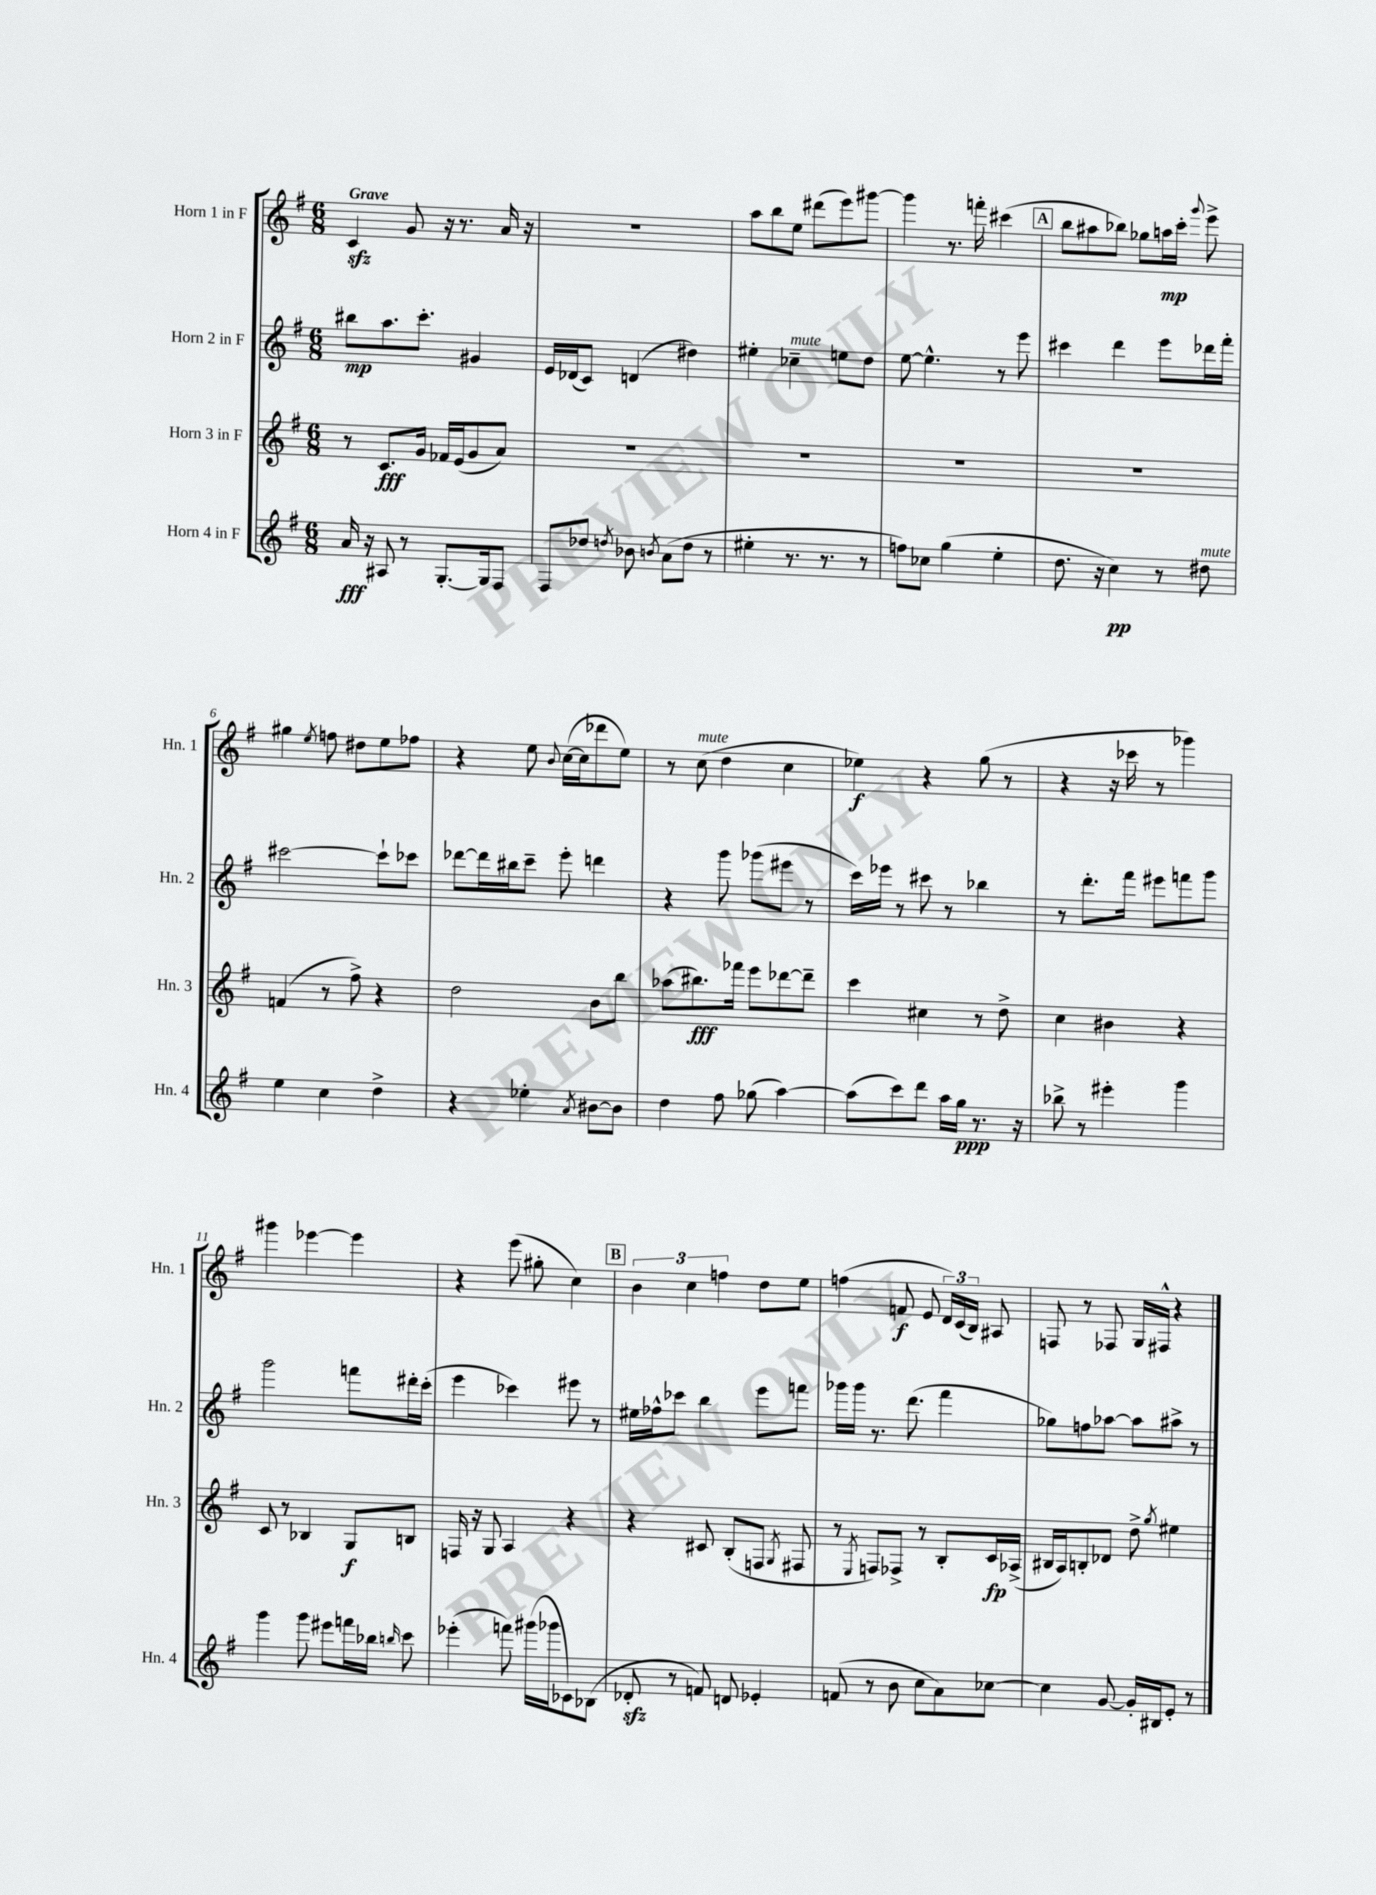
<<
\new StaffGroup <<
\new Staff = "s0" \with { instrumentName = "Horn 1 in F" shortInstrumentName = "Hn. 1" } {
    \clef treble \key g \major \numericTimeSignature \time 6/8 \tempo "Grave"
    \autoBeamOff c'4\sfz g'8 r16 r8. a'16 r16 |
    R2. |
    a''8[ b''8 e''8] dis'''8[( e'''8) gis'''8]~ |
    gis'''4 r8. f'''16-. cis'''4( |
    \mark \markup { \box "A" } b''8[ ais''8 bes''8]) ges''8[ a''16\mp c'''16]-. \appoggiatura { g'''8 } e'''8-> |
    gis''4 \acciaccatura { e''8 } f''8 dis''8[ e''8 fes''8] |
    r4 e''8 \appoggiatura { b'8 } c''16[~( c''16 des'''8 e''8]) |
    r8 c''8^\markup { \italic "mute" }( d''4 c''4 |
    ees''4\f) r4 g''8( r8 |
    r4 r16 ces'''16 r8 ges'''4) |
    gis'''4 ees'''4~ ees'''4 |
    r4 e'''8( gis''8-. c''4) |
    \mark \markup { \box "B" } \tuplet 3/2 { b'4 c''4 f''4 } d''8[ e''8] |
    f''4( f'8\f e'8 \tuplet 3/2 { d'16[) c'16( b16]) } ais8 |
    f8 r8 fes8 g16[ fis16]-^ r4 \bar "|." |
}
\new Staff = "s1" \with { instrumentName = "Horn 2 in F" shortInstrumentName = "Hn. 2" } {
    \clef treble \key g \major \numericTimeSignature \time 6/8
    \autoBeamOff bis''8[\mp a''8. c'''8.]-. gis'4 |
    e'16[ des'16( c'8]) d'4( dis''4) |
    eis''4-. ces''4--^\markup { \italic "mute" } e''8[ d''8] |
    e''8~ e''4.-^ r8 e'''8 |
    \mark \markup { \box "A" } cis'''4 d'''4 e'''8[ des'''16 fis'''16]-. |
    cis'''2~ cis'''8[-! ces'''8] |
    des'''8[~ des'''16 bis''16 c'''8]-- e'''8-. d'''4 |
    r4 g'''8 ges'''8[( eis'''8] r8 |
    c'''16[) ees'''16] r8 cis'''8 r8 bes''4 |
    r8 d'''8.[-. fis'''16] eis'''8[ f'''8 g'''8] |
    g'''2 f'''8[ dis'''16-. c'''16]-.( |
    e'''4 ces'''4) eis'''8 r8 |
    \mark \markup { \box "B" } eis''16[ fes''16-^ ces'''8] b''4 e'''8[ f'''8] |
    ges'''16[ ges'''16] r8. d'''8.( fis'''4 |
    ges''8[) f''8 aes''8]~ aes''8[ ais''8]-> r8 \bar "|." |
}
\new Staff = "s2" \with { instrumentName = "Horn 3 in F" shortInstrumentName = "Hn. 3" } {
    \clef treble \key g \major \numericTimeSignature \time 6/8
    \autoBeamOff r8 c'8.[\fff g'16] fes'16[ e'16( g'8 a'8]) |
    R2. |
    R2. |
    R2. |
    \mark \markup { \box "A" } R2. |
    f'4( r8 fis''8->) r4 |
    d''2 b'8[ b''8] |
    aes''8[( bis''8.\fff) fes'''16] e'''8[ des'''8~ des'''8]-- |
    c'''4 cis''4 r8 d''8-> |
    c''4 bis'4 r4 |
    c'8 r8 bes4 g8[\f b8] |
    f16 r16 g8 a4 r4 |
    \mark \markup { \box "B" } r4 cis'8 b8[-.( f8] \acciaccatura { g8 } fis8 |
    r8 \acciaccatura { e8 } f8[) fes8]-> r8 b8[-. c'16\fp aes16]->( |
    bis16[ a16) b8-. des'8] d''8-> \acciaccatura { g''8 } eis''4 \bar "|." |
}
\new Staff = "s3" \with { instrumentName = "Horn 4 in F" shortInstrumentName = "Hn. 4" } {
    \clef treble \key g \major \numericTimeSignature \time 6/8
    \autoBeamOff a'16\fff r16 ais8 r8 g8.[~-. g16 fis8] |
    fis8[ des''8] \acciaccatura { d''8 } bes'8 \acciaccatura { b'8 } a'8[( d''8] r8 |
    eis''4-. r8. r8. r8 |
    f''8[) ces''8] g''4( e''4-. |
    \mark \markup { \box "A" } d''8. r16 c''4\pp) r8 dis''8^\markup { \italic "mute" } |
    e''4 c''4 d''4-> |
    r4 ees''4-. \acciaccatura { a'8 } bis'8[~ bis'8] |
    d''4 fis''8 ges''8( a''4~) |
    a''8[( c'''8) d'''8] a''16[ g''16]\ppp r8. r16 |
    bes''8-> r8 eis'''4-. g'''4 |
    g'''4 g'''8 eis'''8[ f'''16 bes''16] \grace { b''16 } c'''8 |
    ees'''4-.( f'''8) gis'''16[( ges'''16 ces'8) bes8]( |
    \mark \markup { \box "B" } des'8-.\sfz r8 f'8) d'8 ees'4-. |
    f'8( r8 b'8 c''8[ a'8) ces''8]~ |
    ces''4 g'8~ g'16[-. bis16 e'8]-. r8 \bar "|." |
}
>>
>>
